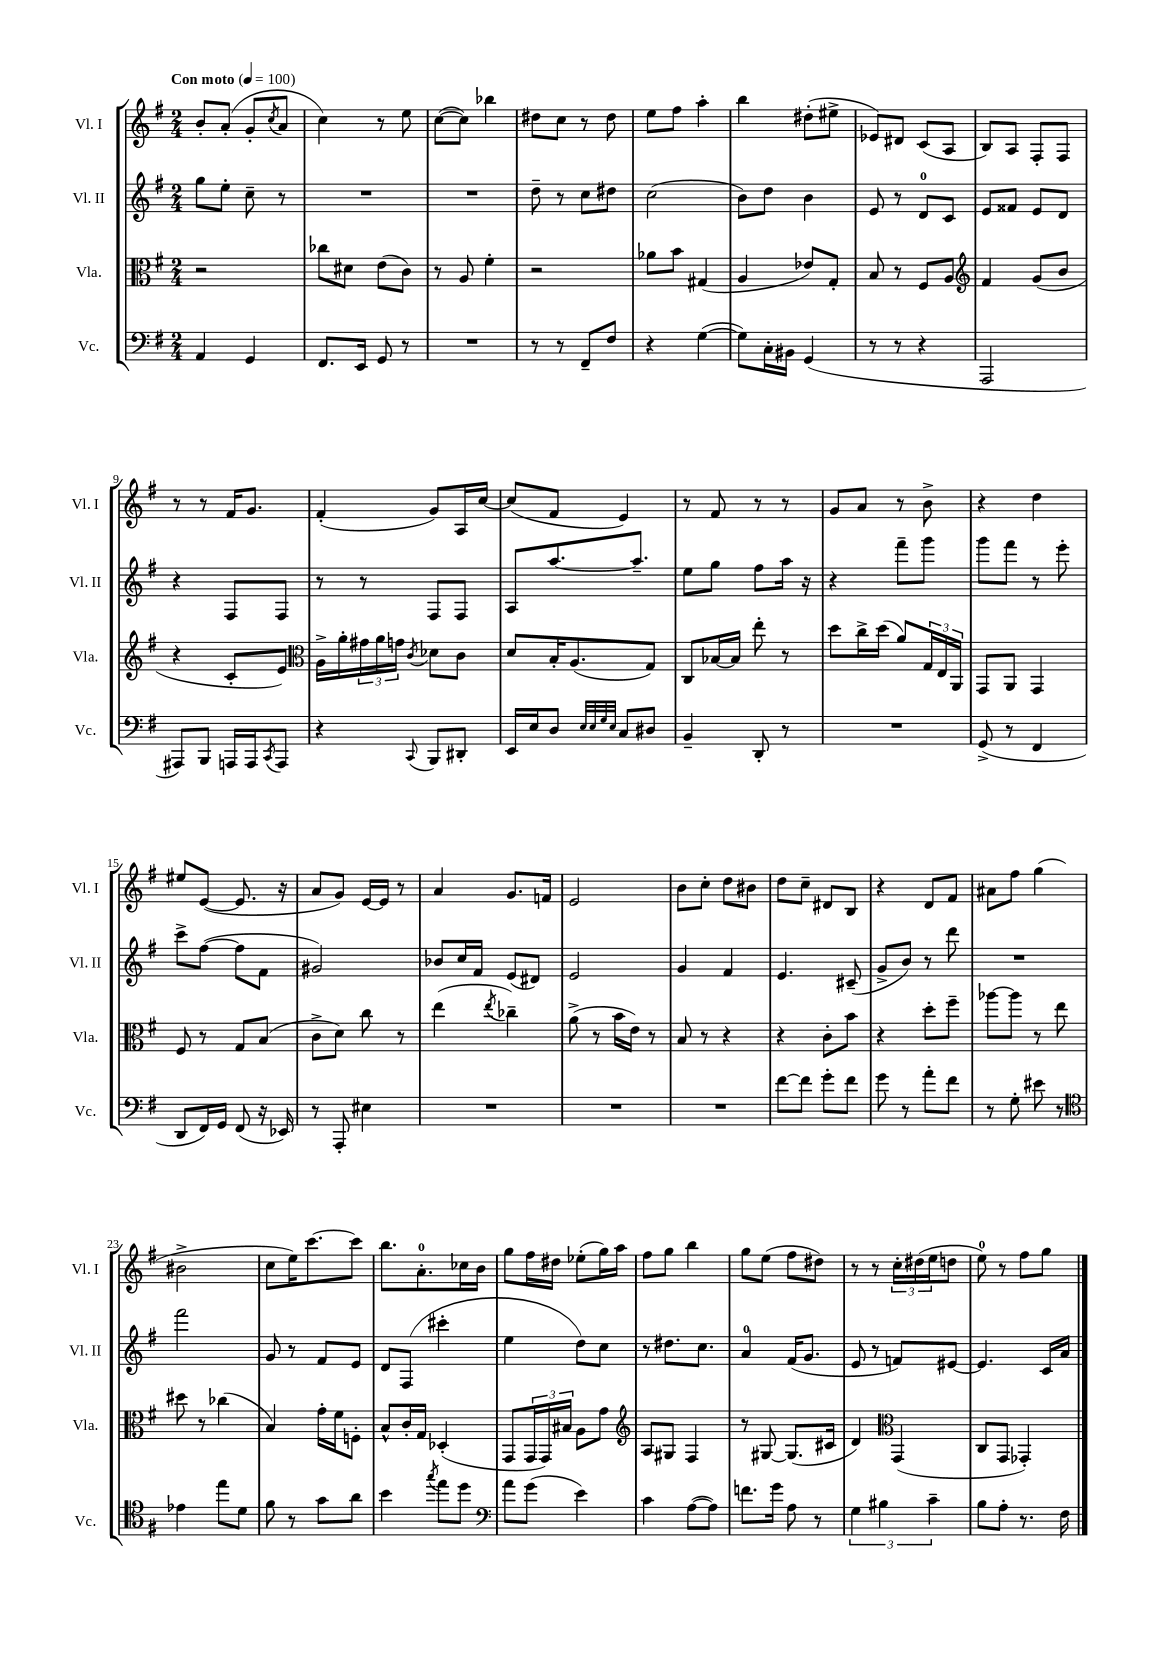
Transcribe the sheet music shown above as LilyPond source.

<<
\new StaffGroup <<
\new Staff = "s0" \with { instrumentName = "Vl. I" shortInstrumentName = "Vl. I" } {
    \clef treble \key g \major \numericTimeSignature \time 2/4 \tempo "Con moto" 4 = 100
    b'8-. a'8-.( g'8-. \acciaccatura { c''8 } a'8 |
    c''4) r8 e''8 |
    c''8~( c''8) bes''4 |
    dis''8 c''8 r8 dis''8 |
    e''8 fis''8 a''4-. |
    b''4 dis''8-.( eis''8-> |
    ees'8) dis'8 c'8( a8 |
    b8) a8 fis8-. fis8 |
    r8 r8 fis'16 g'8. |
    fis'4-.( g'8) a16 c''16~ |
    c''8( fis'8 e'4) |
    r8 fis'8 r8 r8 |
    g'8 a'8 r8 b'8-> |
    r4 d''4 |
    eis''8 e'8~( e'8. r16 |
    a'8 g'8) e'16~ e'16 r8 |
    a'4 g'8. f'16 |
    e'2 |
    b'8 c''8-. d''8 bis'8 |
    d''8 c''8-- dis'8 b8 |
    r4 d'8 fis'8 |
    ais'8 fis''8 g''4( |
    bis'2-> |
    c''8 e''16) c'''8.~ c'''8 |
    b''8. a'8.-0-. ces''16 b'16 |
    g''8 fis''16 dis''16 ees''8-.( g''16) a''16 |
    fis''8 g''8 b''4 |
    g''8 e''8( fis''8 dis''8) |
    r8 r8 \tuplet 3/2 { c''16-. dis''16( e''16 } d''8 |
    e''8-0) r8 fis''8 g''8 \bar "|." |
}
\new Staff = "s1" \with { instrumentName = "Vl. II" shortInstrumentName = "Vl. II" } {
    \clef treble \key g \major \numericTimeSignature \time 2/4
    g''8 e''8-. c''8-- r8 |
    R2 |
    R2 |
    d''8-- r8 c''8 dis''8 |
    c''2( |
    b'8) d''8 b'4 |
    e'8 r8 d'8-0 c'8 |
    e'8 fisis'8 e'8 d'8 |
    r4 fis8 fis8 |
    r8 r8 fis8 fis8 |
    a8 a''8.~ a''8.-- |
    e''8 g''8 fis''8 a''16 r16 |
    r4 fis'''8-- g'''8 |
    g'''8 fis'''8 r8 e'''8-. |
    c'''8-> fis''8~( fis''8 fis'8 |
    gis'2) |
    bes'8 c''16 fis'16 e'8( dis'8) |
    e'2 |
    g'4 fis'4 |
    e'4. cis'8--( |
    g'8-> b'8) r8 d'''8 |
    R2 |
    fis'''2 |
    g'8 r8 fis'8 e'8 |
    d'8 fis8( cis'''4-. |
    e''4 d''8) c''8 |
    r8 dis''8. c''8. |
    a'4-0 fis'16( g'8. |
    e'8 r8 f'8) eis'8~ |
    eis'4. c'16 a'16 \bar "|." |
}
\new Staff = "s2" \with { instrumentName = "Vla." shortInstrumentName = "Vla." } {
    \clef alto \key g \major \numericTimeSignature \time 2/4
    r2 |
    ces''8 dis'8 e'8( c'8) |
    r8 a8 fis'4-. |
    r2 |
    aes'8 b'8 gis4( |
    a4 ees'8) g8-. |
    b8 r8 fis8 a8 |
    \clef treble fis'4 g'8( b'8 |
    r4 c'8-. e'8) |
    \clef alto a16-> a'16-. \tuplet 3/2 { gis'16 a'16 g'16 } \acciaccatura { c'8 } des'8 c'8 |
    d'8 b16-. a8.( g8) |
    c8 bes16~ bes16 e''8-. r8 |
    d''8 c''16-> d''16( a'8) \tuplet 3/2 { g16 e16 a,16 } |
    g,8 a,8 g,4 |
    fis8 r8 g8 b8( |
    c'8-> d'8) c''8 r8 |
    e''4( \acciaccatura { e''8 } ces''4--) |
    a'8->( r8 b'16 e'16) r8 |
    b8 r8 r4 |
    r4 c'8-. b'8 |
    r4 d''8-. fis''8-- |
    aes''8~ aes''8 r8 e''8 |
    dis''8 r8 ces''4( |
    b4) g'16-. fis'16 f8-. |
    b8-^ c'16-. g16 des4-.( |
    g,8 \tuplet 3/2 { g,16 g,16) bis16 } a8 g'8 |
    \clef treble a8 gis8 fis4 |
    r8 gis8~ gis8.( cis'16 |
    d'4) \clef alto g,4( |
    c8 g,8 ges,4-.) \bar "|." |
}
\new Staff = "s3" \with { instrumentName = "Vc." shortInstrumentName = "Vc." } {
    \clef bass \key g \major \numericTimeSignature \time 2/4
    a,4 g,4 |
    fis,8. e,16 g,8 r8 |
    R2 |
    r8 r8 fis,8-- fis8 |
    r4 g4~( |
    g8) c16-. bis,16 g,4( |
    r8 r8 r4 |
    a,,2 |
    ais,,8) b,,8 a,,16 a,,16 \acciaccatura { c,8 } a,,8 |
    r4 \appoggiatura { c,8 } b,,8 dis,8-. |
    e,16 e16 d8 \grace { e32 e32 g32 e32 } c8 dis8 |
    b,4-- d,8-. r8 |
    R2 |
    g,8->( r8 fis,4 |
    d,8 fis,16) g,16 fis,8( r16 ees,16) |
    r8 a,,8-. eis4 |
    R2 |
    R2 |
    R2 |
    fis'8~ fis'8 g'8-. fis'8 |
    g'8 r8 a'8-. fis'8 |
    r8 g8-. eis'8 r8 |
    \clef tenor ees'4 e''8 d'8 |
    fis'8 r8 g'8 a'8 |
    b'4 \acciaccatura { g''8 } e''8 d''8 |
    \clef bass a'8 g'8( e'4) |
    c'4 a8~( a8) |
    f'8. g'16 a8 r8 |
    \tuplet 3/2 { g4 bis4 c'4-- } |
    b8 a8-. r8. fis16 \bar "|." |
}
>>
>>
